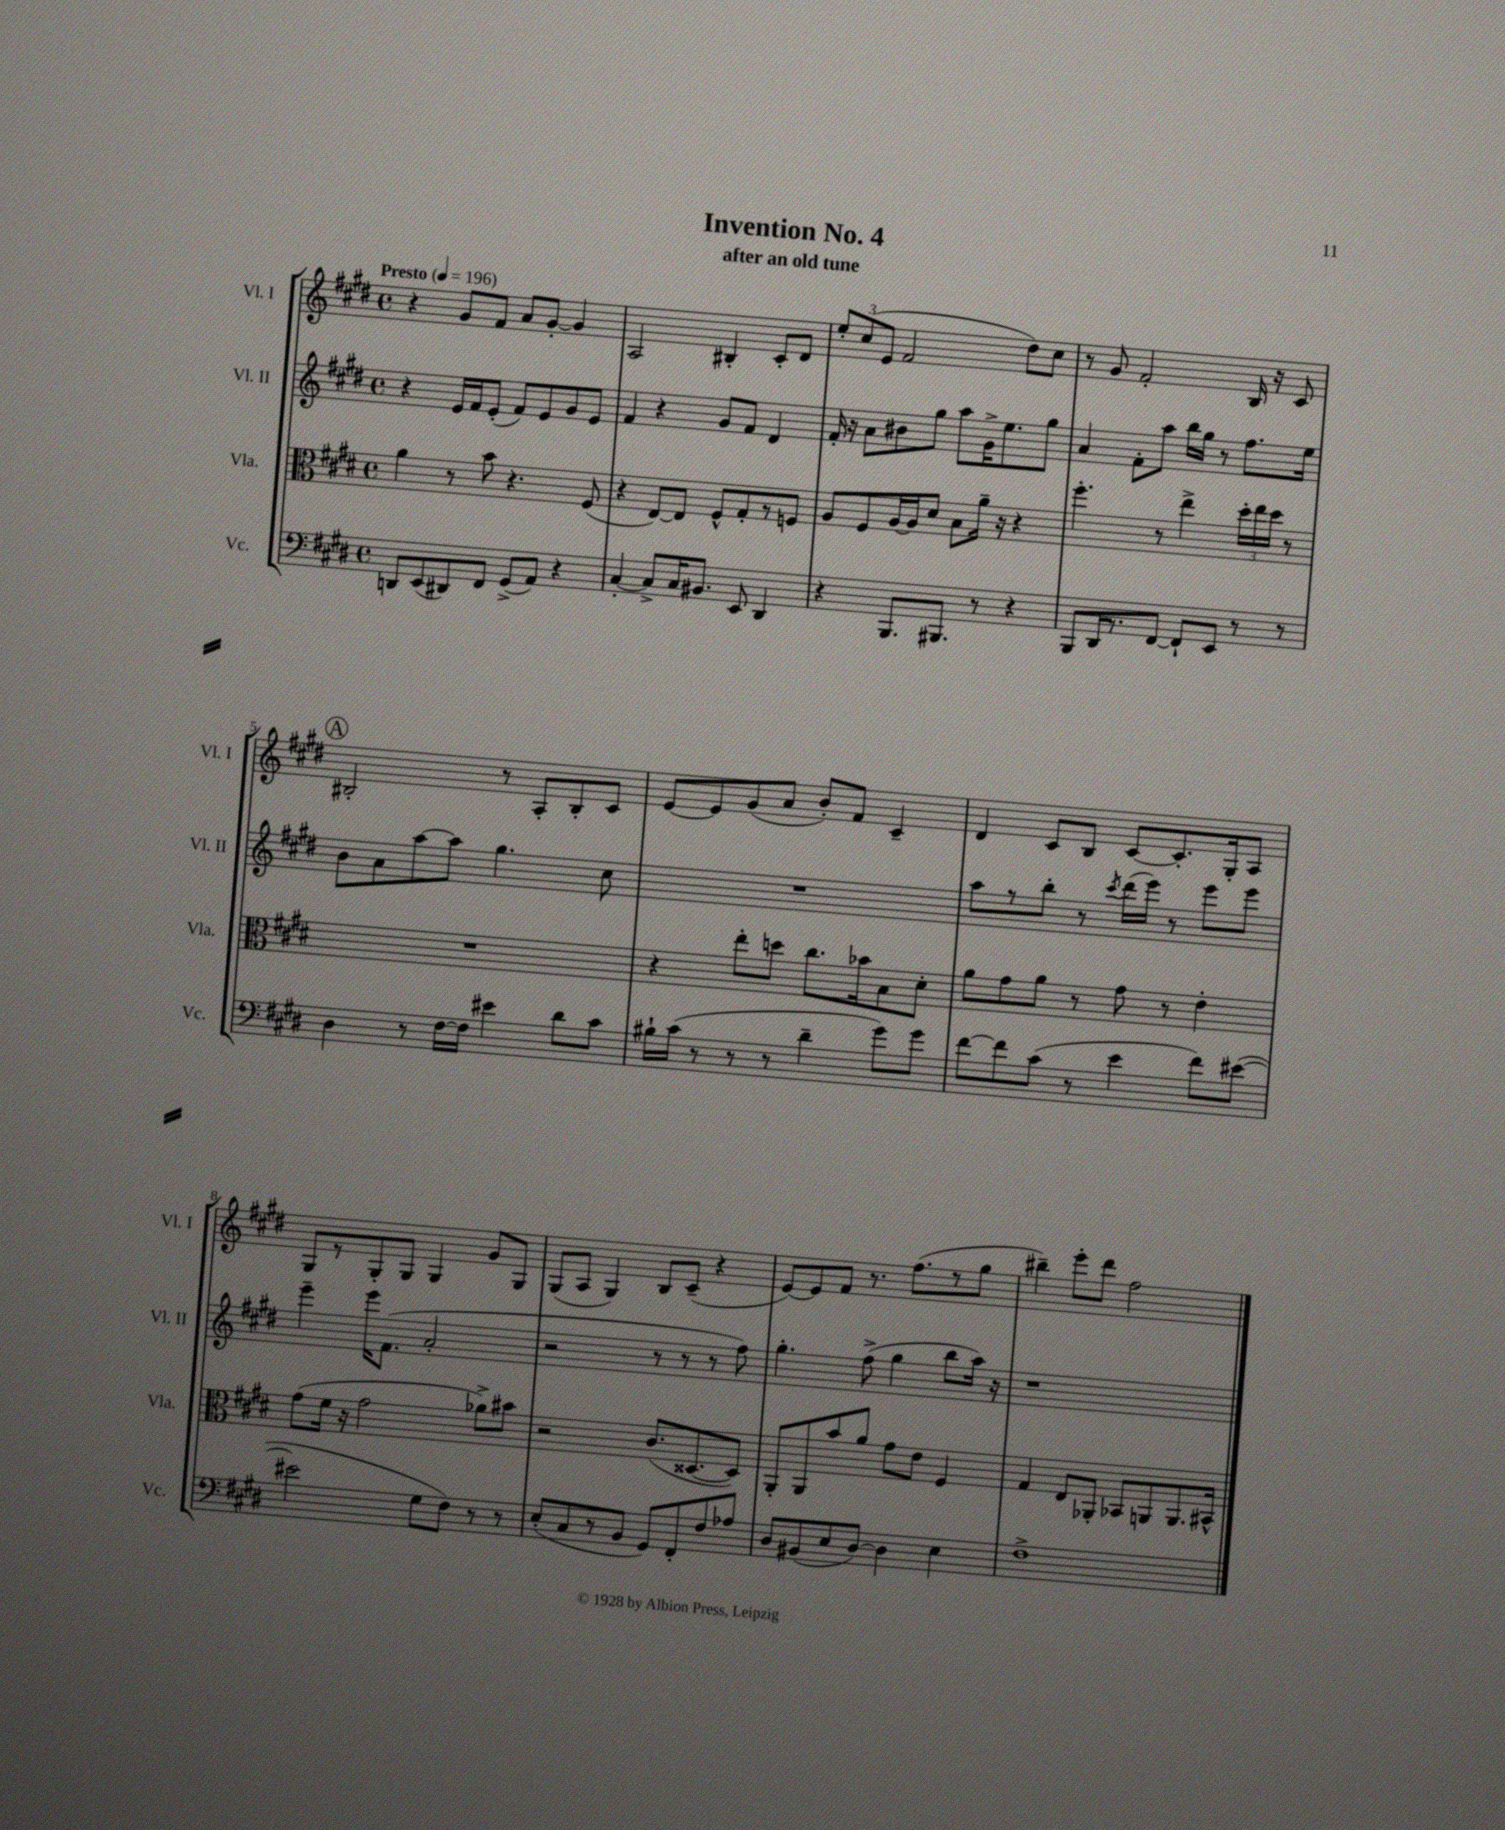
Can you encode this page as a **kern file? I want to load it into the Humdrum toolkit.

**kern	**kern	**kern	**kern
*part4	*part3	*part2	*part1
*staff4	*staff3	*staff2	*staff1
*I"Vc.	*I"Vla.	*I"Vl. II	*I"Vl. I
*I'Vc.	*I'Vla.	*I'Vl. II	*I'Vl. I
*clefF4	*clefC3	*clefG2	*clefG2
*k[f#c#g#d#]	*k[f#c#g#d#]	*k[f#c#g#d#]	*k[f#c#g#d#]
*M4/4	*M4/4	*M4/4	*M4/4
*met(c)	*met(c)	*met(c)	*met(c)
*MM196	*MM196	*MM196	*MM196
=1	=1	=1	=1
!	!	!	!LO:TX:a:B:t=Presto
8DDn/L	4a\	4r	4r
(8EE/	.	.	.
8DD#X/)	8r	16e/LL	8g#/L
.	.	16f#/J	.
8FF#/J	8b\	(8e'/J	8f#/J
(8GG#^/L	4.r	8f#/L)	8a/L
8AA/J)	.	8e/	[8g#'/J
4r	.	8g#/	4g#/]
.	(8F#/	8e/J	.
=2	=2	=2	=2
[4C#'/	4r	4f#/	2A/
8C#^/L]	[8E/L)	4r	.
16C#/K	8E/J]	.	.
8.BB#X/J	.	.	.
.	8F#^^/L	8g#/L	4B#X'/
8EE/	8G#'/	8f#/J	.
4DD#/	8r	4d#/	8c#'/L
.	8Fn/J	.	8d#/J
=3	=3	=3	=3
4r	8A/L	16f#'/	12ee'/L
.	.	16r	.
.	.	.	(12cc#/
.	8F#/	8a\L	.
.	.	.	12e/J
8.BBB/L	[16A/L	8b#X\	2f#/
.	16A/J]	.	.
.	8d#/J	8gg#\J	.
8.BBB#X/J	.	.	.
.	8B\L	8aa\L	.
8r	16a~\Jk	16g#^\K	.
.	16r	8.ee\	.
4r	4r	.	8dd#\L)
.	.	8gg#\J	8cc#\J
=4	=4	=4	=4
8BBB/L	4.ff#'\	4a/	8r
16DD#/K	.	.	8g#/
8.r	.	.	.
.	.	8f#'\L	2f#'/
[8FF#/J	8r	8aa\J	.
8FF#`/L]	4ee^\	16bb\LL	.
.	.	16gg#\JJ	.
8EE/J	.	8r	.
8r	24dd#'\LL	8.ff#\L	16B/
.	24ee\	.	.
.	.	.	16r
.	24dd#\JJ	.	.
8r	8r	.	8c#/
.	.	16ee\Jk	.
!!LO:LB:g=z
!!LO:REH:place=s1:t=A
=5	=5	=5	=5
4D#\	1r	8b\L	2B#X'/
.	.	8a\	.
8r	.	[8aa\	.
[16F#\LL	.	8aa\J]	.
16F#\JJ]	.	.	.
4e#X\	.	4.gg#\	8r
.	.	.	8A'/L
8d#\L	.	.	8B#'/
8c#\J	.	8cc#\	8c#/J
=6	=6	=6	=6
16B#X`\LL	4r	1r	[8e/L
(16c#\JJ	.	.	.
8r	.	.	8e/]
8r	8ee'\L	.	(8g#/
8r	8ddn\J	.	8a/J
4d#~\	8.cc#\L	.	8b'/L)
.	.	.	8f#/J
.	16b-X\k	.	.
8g#\L)	8B\	.	4c#~/
8g#\J	8d#'\J	.	.
=7	=7	=7	=7
[8f#\L	8a\L	8aa\L	4d#/
8f#\]	8g#\	8r	.
(8c#\J	8a\J	8bb'\J	8c#/L
8r	8r	8r	8B/J
.	.	8qccc#/	.
4e\	8g#\	(16ddd#\LL	[8c#/L
.	.	16eee\JJ)	.
.	8r	8r	8.c#'/]
8f#\L)	4e'\	8eee\L	.
.	.	.	16G#'/k
([8e#X\J	.	8eee\J	8A/J
!!LO:LB:g=z
=8	=8	=8	=8
2e#X\]	(8g#\L	4eee~\	8G#/L
.	16f#\Jk	.	8r
.	16r	.	.
.	2g#\	16eee\KL	8G#'/
.	.	(8.f#\J	.
.	.	.	8G#/J
8G#\L	.	2a'/	4G#/
8F#\J)	.	.	.
8r	8a-X^\L)	.	8g#/L
8r	8b#X\J	.	8G#/J
=9	=9	=9	=9
(8E'/L	2r	2r	(8G#/L
8C#/	.	.	8A/J
8r	.	.	4G#/)
8BB/J	.	.	.
8GG#/L)	(8.c#/L	8r	8B/L
8FF#'/	.	8r	(8c#~/J
.	[8.D##X/	.	.
8F#/	.	8r	4r
8A-X/J	8D##/J])	8ff#\)	.
=10	=10	=10	=10
8D#/L	8AA'/L	4.gg#'\	[8e/L)
(8BB#X/	8AA/	.	8e/]
8E/	8b/	.	8f#/J
[8D#/J)	8a/J	(8ff#^\	8.r
4D#\]	8g#\L	4gg#\	.
.	.	.	(8.ff#\L
.	8e\J	.	.
4E\	4F#/	8bb\L	8r
.	.	16aa\Jk)	8gg#\J
.	.	16r	.
=11	=11	=11	=11
1F#^	4G#/	1r	4bb#X~\)
.	8E/L	.	8eee'\L
.	8AA-X'/J	.	8ddd#\J
.	8BB-X/L	.	2ff#\
.	8AAn/	.	.
.	8.AA/	.	.
.	16BB#X^^/Jk	.	.
==	==	==	==
*-	*-	*-	*-
